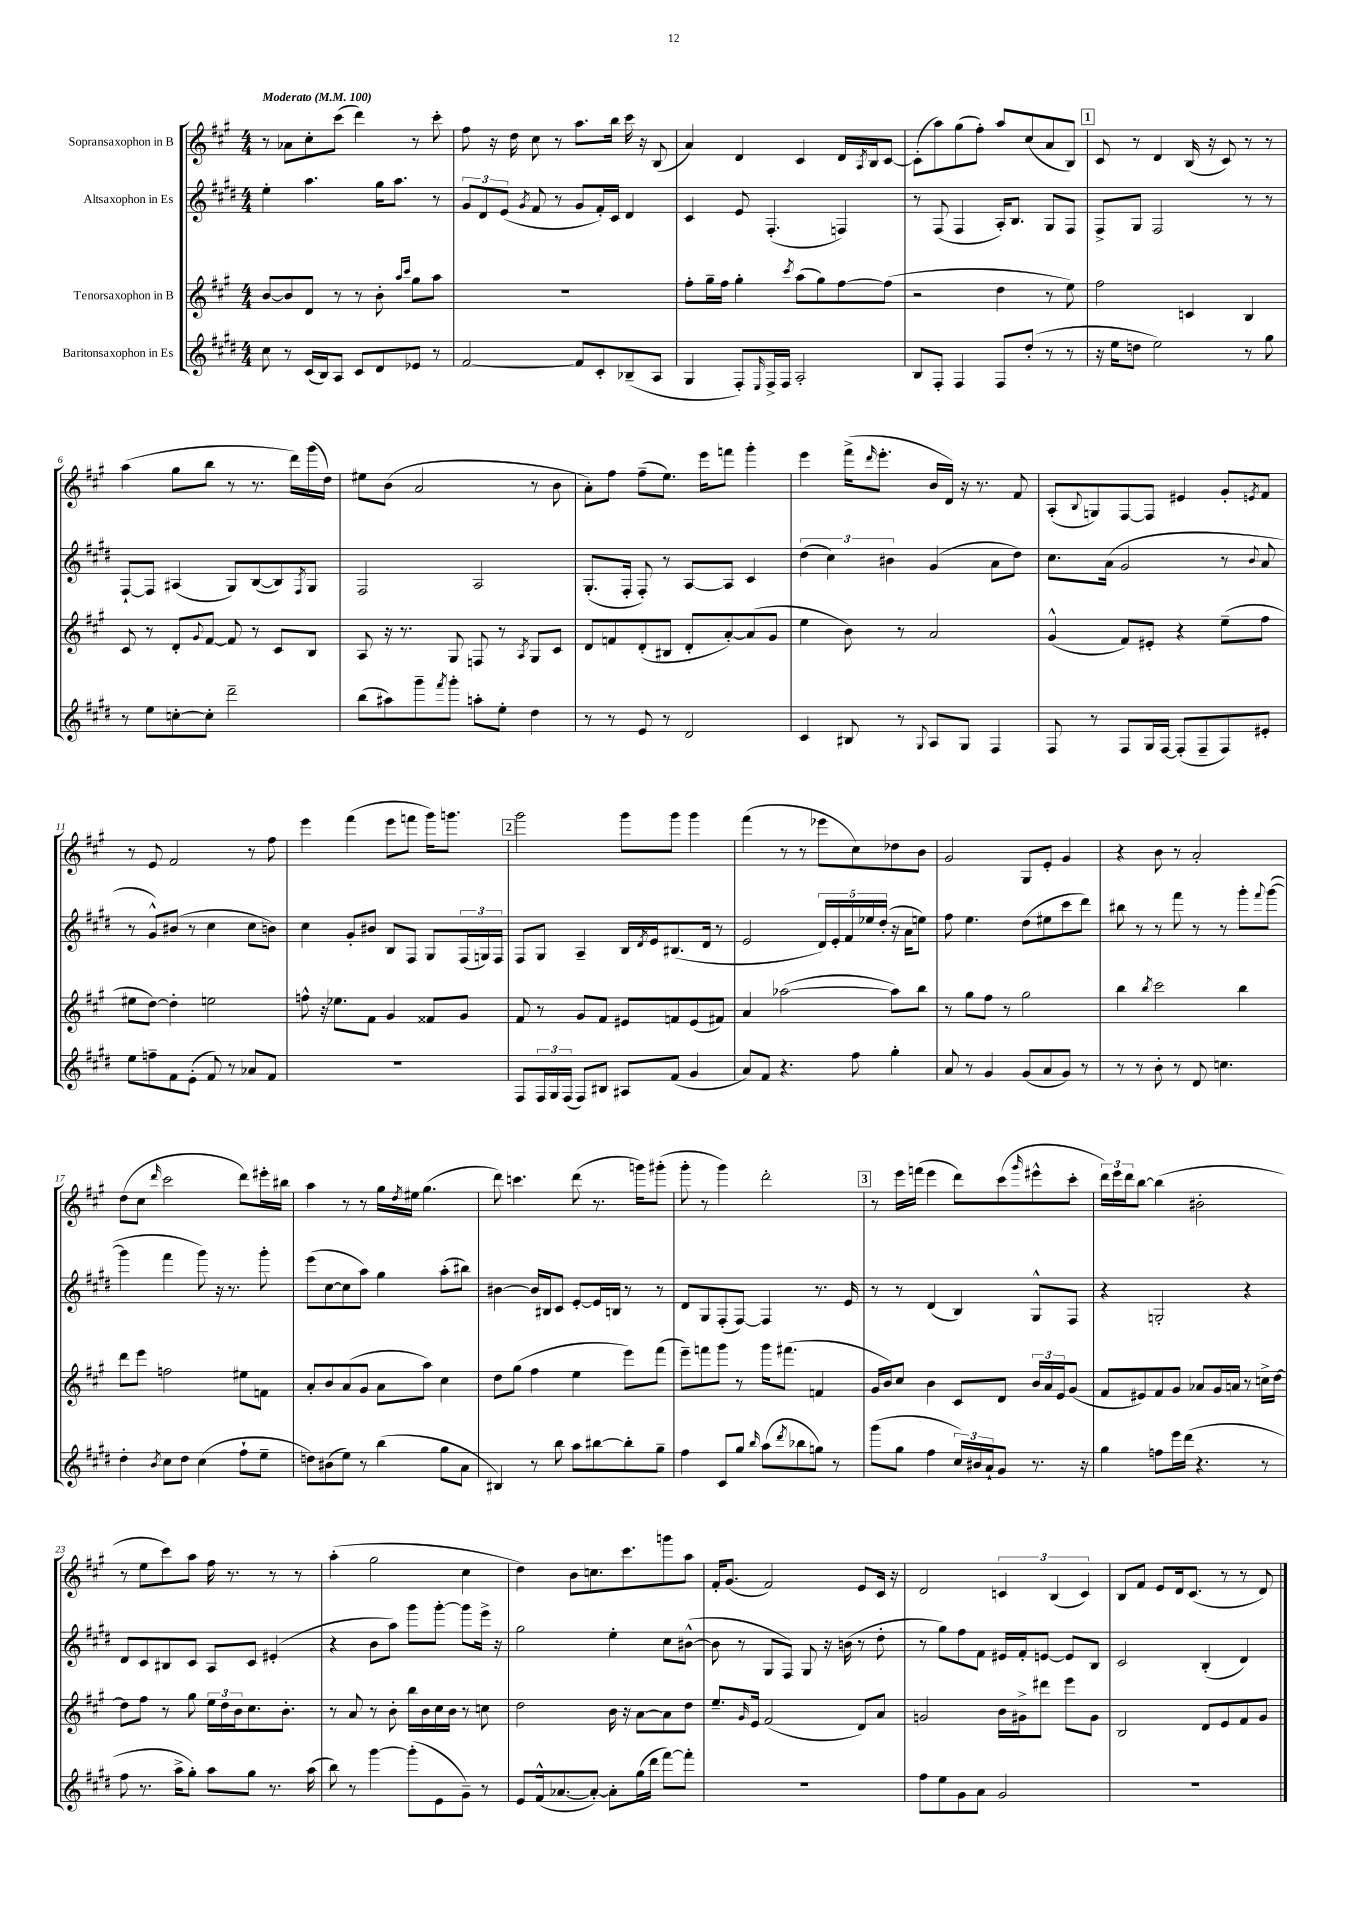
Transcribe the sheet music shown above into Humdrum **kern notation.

**kern	**kern	**kern	**kern
*staff4	*staff3	*staff2	*staff1
*clefG2	*clefG2	*clefG2	*clefG2
*k[f#c#g#d#]	*k[f#c#g#]	*k[f#c#g#d#]	*k[f#c#g#]
*M4/4	*M4/4	*M4/4	*M4/4
*MM100	*MM100	*MM100	*MM100
8cc#	[8b	4ee'	8r
8r	8b]	.	8a-
(16c#	8d	4.aa	8cc#'
16B)	.	.	.
8A	8r	.	(8ccc#
8c#	8r	.	4ddd)
8d#	8b'	16gg#	.
.	.	8.aa	.
.	16qqaa	.	.
.	16qqccc#	.	.
8e-	8gg#	.	8r
8r	8aa	8r	8ccc#'
=	=	=	=
[2f#	1r	12g#	8ff#
.	.	12d#	.
.	.	.	16r
.	.	(12e	.
.	.	.	16dd
.	.	8qg#	.
.	.	8f#	8cc#
.	.	8r	8r
8f#]	.	8g#	8.aa
8c#'	.	16f#')	.
.	.	16c#	16bb
(8B-~	.	4d#	16ccc#
.	.	.	16r
8A	.	.	(8B
=	=	=	=
4G#	8ff#'	4c#	4a)
.	16gg#~	.	.
.	16ff#	.	.
8F#')	4gg#'	8e	4d
16qqE	.	.	.
16F#^	.	(4.F#'	.
16F#	.	.	.
.	8qccc#	.	.
2A'	(8aa	.	4c#
.	8gg#)	.	.
.	[8ff#	4F)	16d
.	.	.	8qA
.	.	.	16B
.	(8ff#]	.	[8c#
=	=	=	=
8B	2r	8r	(8c#']
8F#'	.	(8F#	8aa)
4F#	.	4F#	(8gg#
.	.	.	8ff#')
8F#	4dd	16A')	8aa
.	.	8.B	.
(8dd#'	.	.	(8cc#
8r	8r	8G#	8a
8r	8ee)	8F#	8B)
=	=	=	=
16r	2ff#	8F#^	8c#
16ee	.	.	.
8dd	.	8G#	8r
2ee)	.	2F#	4d
.	4c	.	(16B
.	.	.	16r
.	.	.	8c#)
8r	4B	8r	8r
8gg#	.	8r	8r
=	=	=	=
8r	8c#	[8F#`	(4aa
8ee	8r	8F#]	.
[8cc'	8d'	(4A#	8gg#
.	8qqg#	.	.
8cc']	[8f#	.	8bb
2ddd#~	8f#]	8G#)	8r
.	8r	([8B	8.r
.	8c#	8B])	.
.	.	.	16ddd)
.	.	8qF#	.
.	8B	8G#	(16ggg#
.	.	.	16dd)
=	=	=	=
(8bb	8A	2F#	8ee#
8aa#)	16r	.	(8b
.	8.r	.	.
8ggg#~	.	.	2a
8qfff#	.	.	.
8ggg#'	8G#	.	.
8aa'	8F	2A	.
8ee'	8r	.	.
.	8qA	.	.
4dd#	8G#	.	8r
.	8c#	.	8b
=	=	=	=
8r	8d	(8.G#'	8a')
8r	8f	.	8ff#
.	.	16F#'	.
8e	(8d'	8F#')	(8ff#~
8r	8B#	8r	8.ee)
2d#	8d'	[8A	.
.	.	.	16eee
.	[8a')	8A]	8fff
.	(8a]	4c#	4ggg#'
.	8g#	.	.
=	=	=	=
4c#	4ee	(6dd#	4eee
.	.	6cc#)	.
8B#	8b)	.	(16fff#^
.	.	.	16qqddd
.	.	.	8.eee'
.	.	6b#	.
8r	8r	.	.
8qqG#	.	.	.
8A	2a	(4g#	16b
.	.	.	16d)
8G#	.	.	16r
.	.	.	8.r
4F#	.	8a	.
.	.	8dd#)	8f#
=	=	=	=
8F#	(4g#^^	8.cc#	(8A'
.	.	.	8qqB
8r	.	.	8G)
.	.	(16a	.
8F#	8f#)	2g#	[8F#
16G#	8e#'	.	8F#]
[16F#	.	.	.
(8F#']	4r	.	4e#
8F#~	.	.	.
8F#)	(8ee~	8r	8g#'
.	.	8qqb	8qe
8e#'	8ff#	8a	8f#
=	=	=	=
8ee	8ee#	8r	8r
8ff~	[8dd)	8g#^^)	8e
8f#	4dd']	(8b#	2f#
(8e'	.	8r	.
8f#)	2ee	4cc#	.
8r	.	.	.
8a-	.	8cc#	8r
8f#	.	8b)	8ff#
=	=	=	=
1r	8ff^^	4cc#	4eee
.	16r	.	.
.	8.ee-	.	.
.	.	8g#'	(4fff#
.	8f#	8b#	.
.	4g#	8B	8eee
.	.	8F#	8fff
.	8f##	8G#	16ggg#)
.	.	.	8.ggg
.	8g#	(24F#	.
.	.	24G)	.
.	.	24F#	.
=	=	=	=
8F#	8f#	8F#	2ggg#
24F#	8r	8G#	.
24G#	.	.	.
(24F#	.	.	.
8F#)	8g#	4A~	.
8B#	8f#	.	.
8A#	8e#	16B	8ggg#
.	.	8qd#	.
.	.	16e	.
(8f#	8f	(8.B#	8ggg#
4g#	(8e#	.	4ggg#
.	.	16d#	.
.	8f#)	8r	.
=	=	=	=
8a)	4a	2e	(4fff#
8f#	.	.	.
4.r	([2aa-	.	8r
.	.	.	8r
.	.	20d#)	8eee-
.	.	20e'	.
.	.	20f#	.
8ff#	.	.	8cc#)
.	.	20ee-	.
.	.	(20dd#'	.
4gg#'	8aa-])	16r	8dd-
.	.	16a	.
.	8bb	8ee)	8b
=	=	=	=
8a	8r	8ff#	2g#
8r	8gg#	4.ee	.
4g#	8ff#	.	.
.	8r	.	.
(8g#	2gg#	(8dd#	8G#
8a	.	8ee#	8e'
8g#)	.	8ccc#	4g#
8r	.	8ddd#)	.
=	=	=	=
8r	4bb	8bb#	4r
8r	.	8r	.
.	8qbb	.	.
8b'	2ccc#	8r	8b
8r	.	8fff#	8r
8d#	.	8r	2a'
4.cc	.	8r	.
.	4bb	8ggg#'	.
.	.	8qqfff#	.
.	.	([8ggg#	.
=	=	=	=
4dd#'	8ddd	4ggg#]	(8dd
.	8eee	.	8cc#
8qb	.	.	16qqddd
8cc#	2ff	4fff#	2ccc#
8dd#	.	.	.
(4cc#	.	8ggg#)	.
.	.	16r	.
.	.	8.r	.
8ff#`	8ee#	.	8ddd)
8ee~	8f	8ggg#'	16eee#'
.	.	.	16bb#
=	=	=	=
8dd)	8a'	(8eee	4aa
(8b#	8b	[8cc#	.
8ee)	(8a	8cc#]	8r
8r	8g#	8aa)	8r
(4bb	8a	4gg#	16gg#
.	.	.	8qdd
.	.	.	16ee#
.	8aa)	.	(4.gg#
8gg#	4cc#	(8aa'	.
8a	.	8bb#)	.
=	=	=	=
4B#)	8dd	[4b#	8ddd)
.	(8gg#	.	4.ccc
8r	4ff#	16b#]	.
.	.	16B#	.
8bb	.	8c#	.
8aa	4ee	[8e'	(8ddd
[8bb#	.	16e]	8.r
.	.	16B	.
8bb#']	8eee)	8r	.
.	.	.	16ggg)
8gg#~	(8fff#	8r	(8ggg#'
=	=	=	=
4ff#	8eee~)	8d#	8ggg#'
.	8fff	8G#	8r
8c#	8ggg#	(8F#'	4ggg#)
8gg#	8r	[8F#)	.
16qqbb	.	.	.
(8aa	16ggg#	4F#]	2ddd'
.	(8.fff#	.	.
8qddd#	.	.	.
8bb-	.	.	.
8gg)	4f	8.r	.
8r	.	.	.
.	.	16e	.
=	=	=	=
(8ggg#	16g#	8r	8r
.	16b)	.	.
8gg#	8cc#	8r	16eee
.	.	.	(16fff
4ff#	4b	(4d#	4eee
24cc#)	8c#	4B)	8ddd)
24b#	.	.	.
24a`	.	.	.
8g#	8d	.	(8ccc#
.	.	.	16qqggg#
8.r	24b	8G#^^	8eee#^^
.	24a	.	.
.	24e	.	.
.	(8g#	8F#	8ccc#'
16r	.	.	.
=	=	=	=
4gg#	8f#	4r	24ddd)
.	.	.	24eee
.	.	.	24ddd
.	8e#)	.	[8bb
8ff	8f#	2G'	(4bb]
16eee	8g#	.	.
(16ddd#	.	.	.
4.r	8a-	.	2b#'
.	16g#	.	.
.	16a	.	.
.	8r	4r	.
8r	16cc^	.	.
.	[16dd	.	.
=	=	=	=
8ff#	8dd]	8d#	8r
8.r	8ff#	8c#	8ee
.	8r	8B#	8ccc#)
16aa^	.	.	.
8gg#')	8gg#	8c#	8aa
8aa	24ee	8A	16ff#
.	24dd	.	.
.	.	.	8.r
.	24b	.	.
8gg#	8.cc#	8c#	.
8.r	.	(4e#'	8r
.	8.b'	.	.
.	.	.	8r
(16aa	.	.	.
=	=	=	=
8bb)	8r	4r	(4aa'
8r	8a	.	.
[4ggg#	8r	8b	2gg#
.	8b'	8aa)	.
(8ggg#']	16bb	8ggg#	.
.	16b	.	.
8e	16cc#	[8ggg#'	.
.	16b	.	.
8g#~)	8r	8ggg#]	4cc#
8r	8cc	16eee^	.
.	.	16r	.
=	=	=	=
8e	2dd	2gg#	4dd)
(16f#^^	.	.	.
[8.a-	.	.	.
.	.	.	8b
8a-'_)	.	.	8.cc
8a-']	16b	4ee'	.
.	16r	.	8.ccc#
(16gg#	[8a	.	.
16ddd#	.	.	.
[8fff#)	8a]	8cc#	8ggg
8fff#']	8dd	([8b#^^	8aa
=	=	=	=
1r	8.ee~	8b#]	16f#'
.	.	.	(8.g#
.	.	8r	.
.	16qqg#	.	.
.	16e	.	.
.	(2f#	8G#	2f#)
.	.	8F#)	.
.	.	8G#	.
.	.	16r	.
.	.	(16b	.
.	8d)	8r	8e
.	8a	8dd#'	16c#
.	.	.	16r
=	=	=	=
8ff#	2g	8r	2d
8ee	.	8gg#)	.
8g#	.	8ff#	.
8a	.	8f#	.
2g#	16b	16e#	6c
.	16g#^	16f#'	.
.	8ddd#	[8e	.
.	.	.	(6B
.	8eee	8e]	.
.	.	.	6c)
.	8g#	8B	.
=	=	=	=
1r	2B	2c#	8B
.	.	.	8f#
.	.	.	8e
.	.	.	16d
.	.	.	(8.c#
.	8d	(4B'	.
.	8e	.	8r
.	8f#	4d#)	8r
.	8g#	.	8d)
==	==	==	==
*-	*-	*-	*-
